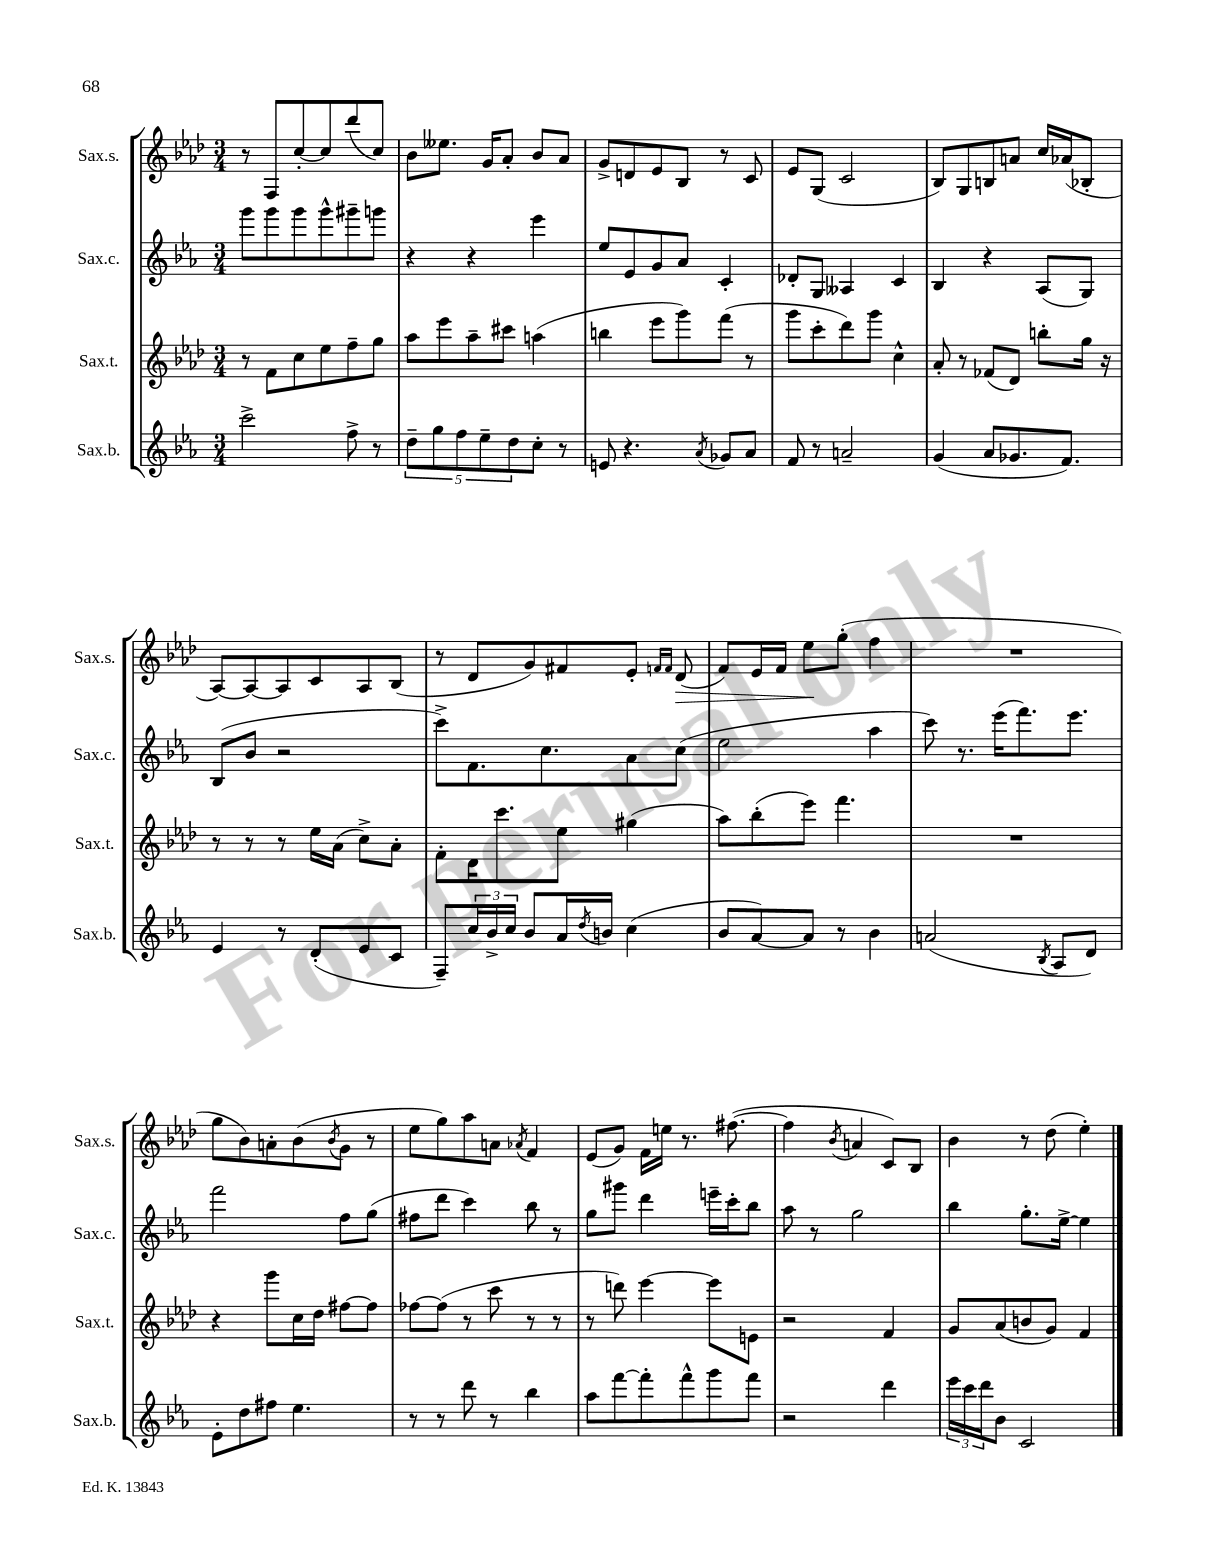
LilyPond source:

<<
\new StaffGroup <<
\new Staff = "s0" \with { instrumentName = "Sax.s." shortInstrumentName = "Sax.s." } {
    \clef treble \key aes \major \numericTimeSignature \time 3/4
    r8 f8 c''8~-. c''8 des'''8( c''8) |
    bes'8 eeses''8. g'16 aes'8-. bes'8 aes'8 |
    g'8-> d'8 ees'8 bes8 r8 c'8 |
    ees'8 g8( c'2 |
    bes8) g8 b8 a'8 c''16 aes'16( bes8-. |
    aes8~) aes8~ aes8 c'8 aes8 bes8( |
    r8 des'8 g'8) fis'8 ees'8-. \grace { f'16 f'16 } des'8\>( |
    f'8) ees'16 f'16 ees''8\! g''8-.( f''4 |
    R2. |
    g''8 bes'8) a'8-. bes'8( \acciaccatura { bes'8 } g'8 r8 |
    ees''8 g''8) aes''8 a'8 \acciaccatura { aes'8 } f'4 |
    ees'8( g'8) f'16 e''16 r8. fis''8.~( |
    fis''4 \acciaccatura { bes'8 } a'4 c'8) bes8 |
    bes'4 r8 des''8( ees''4-.) \bar "|." |
}
\new Staff = "s1" \with { instrumentName = "Sax.c." shortInstrumentName = "Sax.c." } {
    \clef treble \key ees \major \numericTimeSignature \time 3/4
    g'''8 g'''8 g'''8 g'''8-^ gis'''8-- g'''8 |
    r4 r4 ees'''4 |
    ees''8 ees'8 g'8 aes'8 c'4-. |
    des'8-. g8 aeses4 c'4 |
    bes4 r4 aes8( g8) |
    bes8( bes'8 r2 |
    c'''8->) f'8. c''8. aes'8 c''8( |
    ees''2 aes''4 |
    c'''8) r8. ees'''16( f'''8.) ees'''8. |
    f'''2 f''8 g''8( |
    fis''8 d'''8 c'''4) bes''8 r8 |
    g''8 gis'''8 d'''4 e'''16-- c'''16-. bes''8 |
    aes''8 r8 g''2 |
    bes''4 g''8.-. ees''16~-> ees''4 \bar "|." |
}
\new Staff = "s2" \with { instrumentName = "Sax.t." shortInstrumentName = "Sax.t." } {
    \clef treble \key aes \major \numericTimeSignature \time 3/4
    r8 f'8 c''8 ees''8 f''8-- g''8 |
    aes''8 ees'''8 aes''8-- cis'''8 a''4( |
    b''4 ees'''8 g'''8) f'''8( r8 |
    g'''8 c'''8-. des'''8) g'''8 c''4-^ |
    aes'8-. r8 fes'8( des'8) b''8-. g''16 r16 |
    r8 r8 r8 ees''16 aes'16( c''8->) aes'8-. |
    f'8-. des'16 c'''8. ees''8 gis''4( |
    aes''8) bes''8-.( ees'''8) f'''4. |
    R2. |
    r4 g'''8 c''16 des''16 fis''8~ fis''8 |
    fes''8~ fes''8( r8 c'''8 r8 r8 |
    r8 d'''8) ees'''4~ ees'''8 e'8 |
    r2 f'4 |
    g'8 aes'8( b'8 g'8) f'4 \bar "|." |
}
\new Staff = "s3" \with { instrumentName = "Sax.b." shortInstrumentName = "Sax.b." } {
    \clef treble \key ees \major \numericTimeSignature \time 3/4
    c'''2-> f''8-> r8 |
    \tuplet 5/4 { d''8-- g''8 f''8 ees''8-- d''8 } c''8-. r8 |
    e'8 r4. \acciaccatura { aes'8 } ges'8 aes'8 |
    f'8 r8 a'2-- |
    g'4( aes'8 ges'8. f'8.) |
    ees'4 r8 d'8-.( ees'8 c'8 |
    f8--) \tuplet 3/2 { c''16 bes'16-> c''16 } bes'8 aes'16 \acciaccatura { d''8 } b'16 c''4( |
    bes'8 aes'8~) aes'8 r8 bes'4 |
    a'2( \acciaccatura { bes8 } aes8 d'8) |
    ees'8-. d''8 fis''8 ees''4. |
    r8 r8 d'''8 r8 bes''4 |
    aes''8 f'''8~ f'''8-. f'''8-^ g'''8 f'''8 |
    r2 d'''4 |
    \tuplet 3/2 { ees'''16 c'''16 d'''16 } bes'8 c'2 \bar "|." |
}
>>
>>
\layout { \context { \Score \remove "Bar_number_engraver" } }
